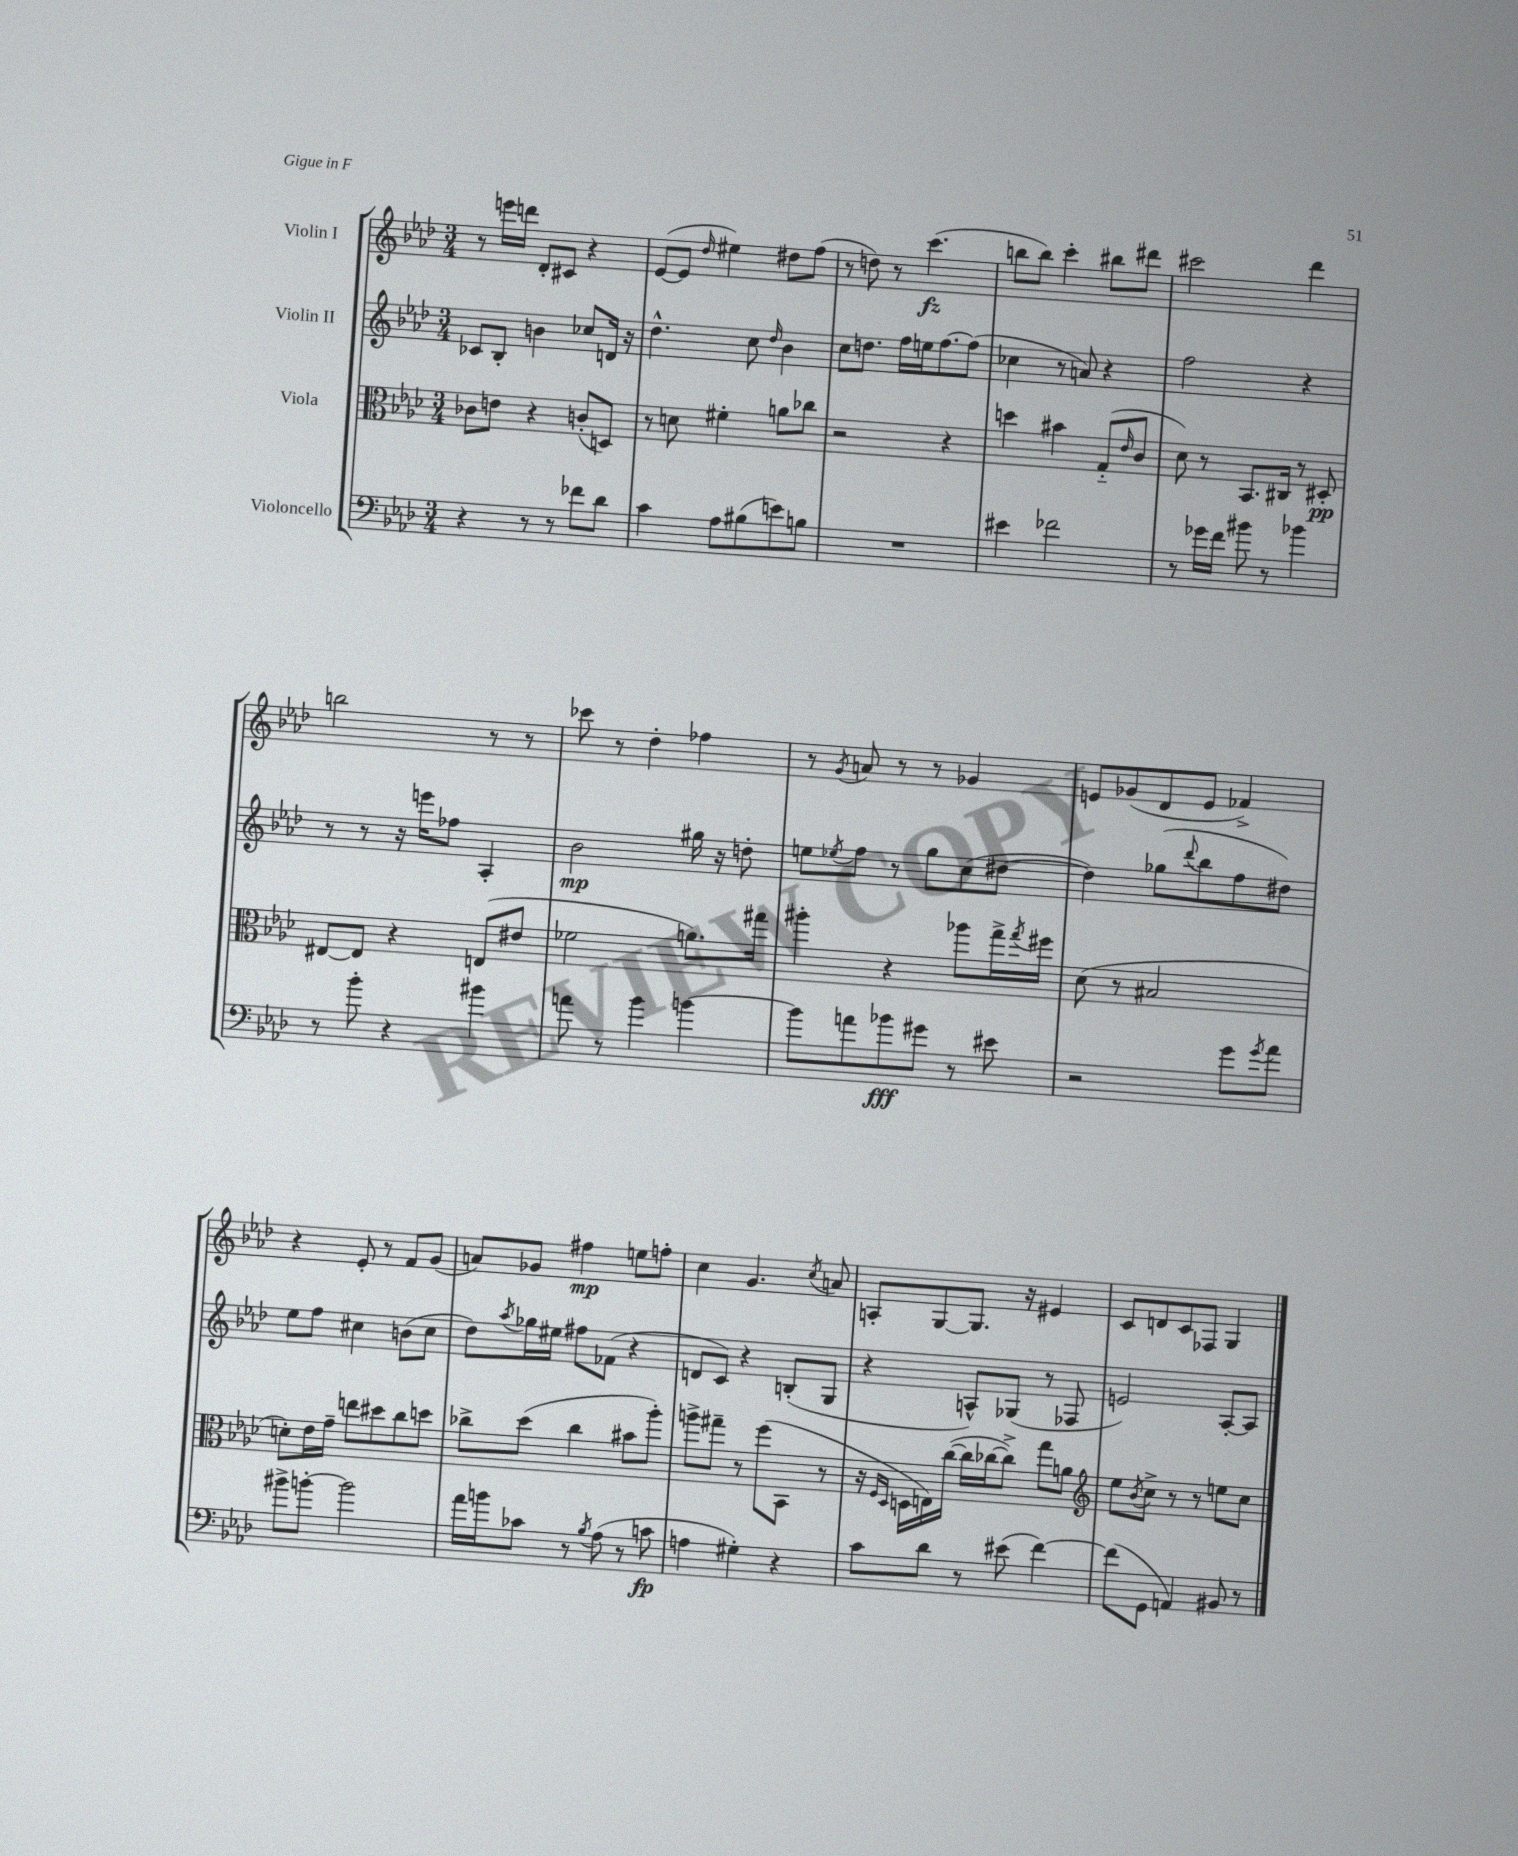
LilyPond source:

<<
\new StaffGroup <<
\new Staff = "s0" \with { instrumentName = "Violin I" } {
    \clef treble \key aes \major \numericTimeSignature \time 3/4
    r8 e'''16 d'''16 des'8-. cis'8 r4 |
    ees'8~( ees'8 \grace { des''16 } eis''4) dis''8 f''8( |
    r8 d''8) r8 c'''4.\fz( |
    b''8 b''8) c'''4-. bis''8 dis'''8 |
    cis'''2 des'''4 |
    b''2 r8 r8 |
    ces'''8 r8 des''4-. fes''4 |
    r8 \acciaccatura { g'8 } a'8 r8 r8 ges'4 |
    e'8 ges'8( des'8 e'8 fes'4->) |
    r4 ees'8-. r8 f'8 g'8( |
    a'8) ges'8 fis''4\mp e''8 f''8-. |
    c''4 g'4. \acciaccatura { c''8 } a'8 |
    a8-. g8~ g8. r16 eis'4 |
    c'8 d'8 c'8 fes8 g4 \bar "|." |
}
\new Staff = "s1" \with { instrumentName = "Violin II" } {
    \clef treble \key aes \major \numericTimeSignature \time 3/4
    ces'8 bes8-. b'4 ces''8 d'16 r16 |
    des''4.-^ c''8 \grace { des''16 } bes'4 |
    c''8 d''8. f''16 e''16 f''8.~ f''8( |
    ces''4 r8 a'8) r4 |
    f''2 r4 |
    r8 r8 r16 e'''16 fes''8 aes4-. |
    bes'2\mp gis''16 r16 d''8-. |
    e''8 \acciaccatura { ees''8 } f''8 r8 g''8 c''8( dis''8~ |
    dis''4) ges''8( \appoggiatura { des'''8 } bes''8 f''8 dis''8) |
    ees''8 f''8 cis''4 b'8( cis''8 |
    des''8) \acciaccatura { aes''8 } ges''16 eis''16 fis''8 fes'8( r4 |
    d'8 c'8) r4 b8-.( g8 |
    r4 a8-^) ges8( r8 fes8 |
    e'2) aes8~-. aes8 \bar "|." |
}
\new Staff = "s2" \with { instrumentName = "Viola" } {
    \clef alto \key aes \major \numericTimeSignature \time 3/4
    ces'8 e'8 r4 c'8-.( d8) |
    r8 d'8 fis'4-. a'8 ces''8 |
    r2 r4 |
    d''4 bis'4 g8-_( \grace { ees'16 } c'8 |
    des'8) r8 bes,8. cis16 r8 dis8-.\pp |
    eis8~ eis8 r4 e8( eis'8 |
    fes'2 a'8.) gis''16 |
    ais''4-. r4 aes''8 g''16-> \acciaccatura { g''8 } fis''16 |
    des'8( r8 bis2 |
    d'8-.) ees'16 g'16-- e''8 dis''8 c''8 d''8 |
    ces''8-> des''8( ces''4 bis'8 aes''8-.) |
    a''8-> gis''8-- r8 f''8( bes,8 r8 |
    r16 \grace { f16 des16 } d16 e16) c''16~( c''16 ces''16~ ces''8->) g''8 a'8 |
    \clef treble ees''8 \acciaccatura { bes'8 } c''8-> r8 r8 e''8 c''8 \bar "|." |
}
\new Staff = "s3" \with { instrumentName = "Violoncello" } {
    \clef bass \key aes \major \numericTimeSignature \time 3/4
    r4 r8 r8 fes'8 des'8 |
    c'4 aes8 bis8( e'8) b8 |
    R2. |
    eis'4 fes'2 |
    r8 ges'16 f'16 bis'8 r8 bes'4 |
    r8 bes'8-. r4 bis'4 |
    a'8 r8 bes'4 b'4~ |
    b'8 a'8 bes'8\fff gis'8 r8 eis'8 |
    r2 g'8 \acciaccatura { g'8 } aes'8 |
    bis'8-> b'8~-. b'2 |
    aes'16 b'16 ces'8 r8 \acciaccatura { bes8 } aes8( r8 c'8\fp |
    a4 gis4-.) r4 |
    c'8 des'8 r8 eis'8( f'4~) |
    f'8( g,8 a,4) bis,8 r8 \bar "|." |
}
>>
>>
\layout { \context { \Score \remove "Bar_number_engraver" } }
